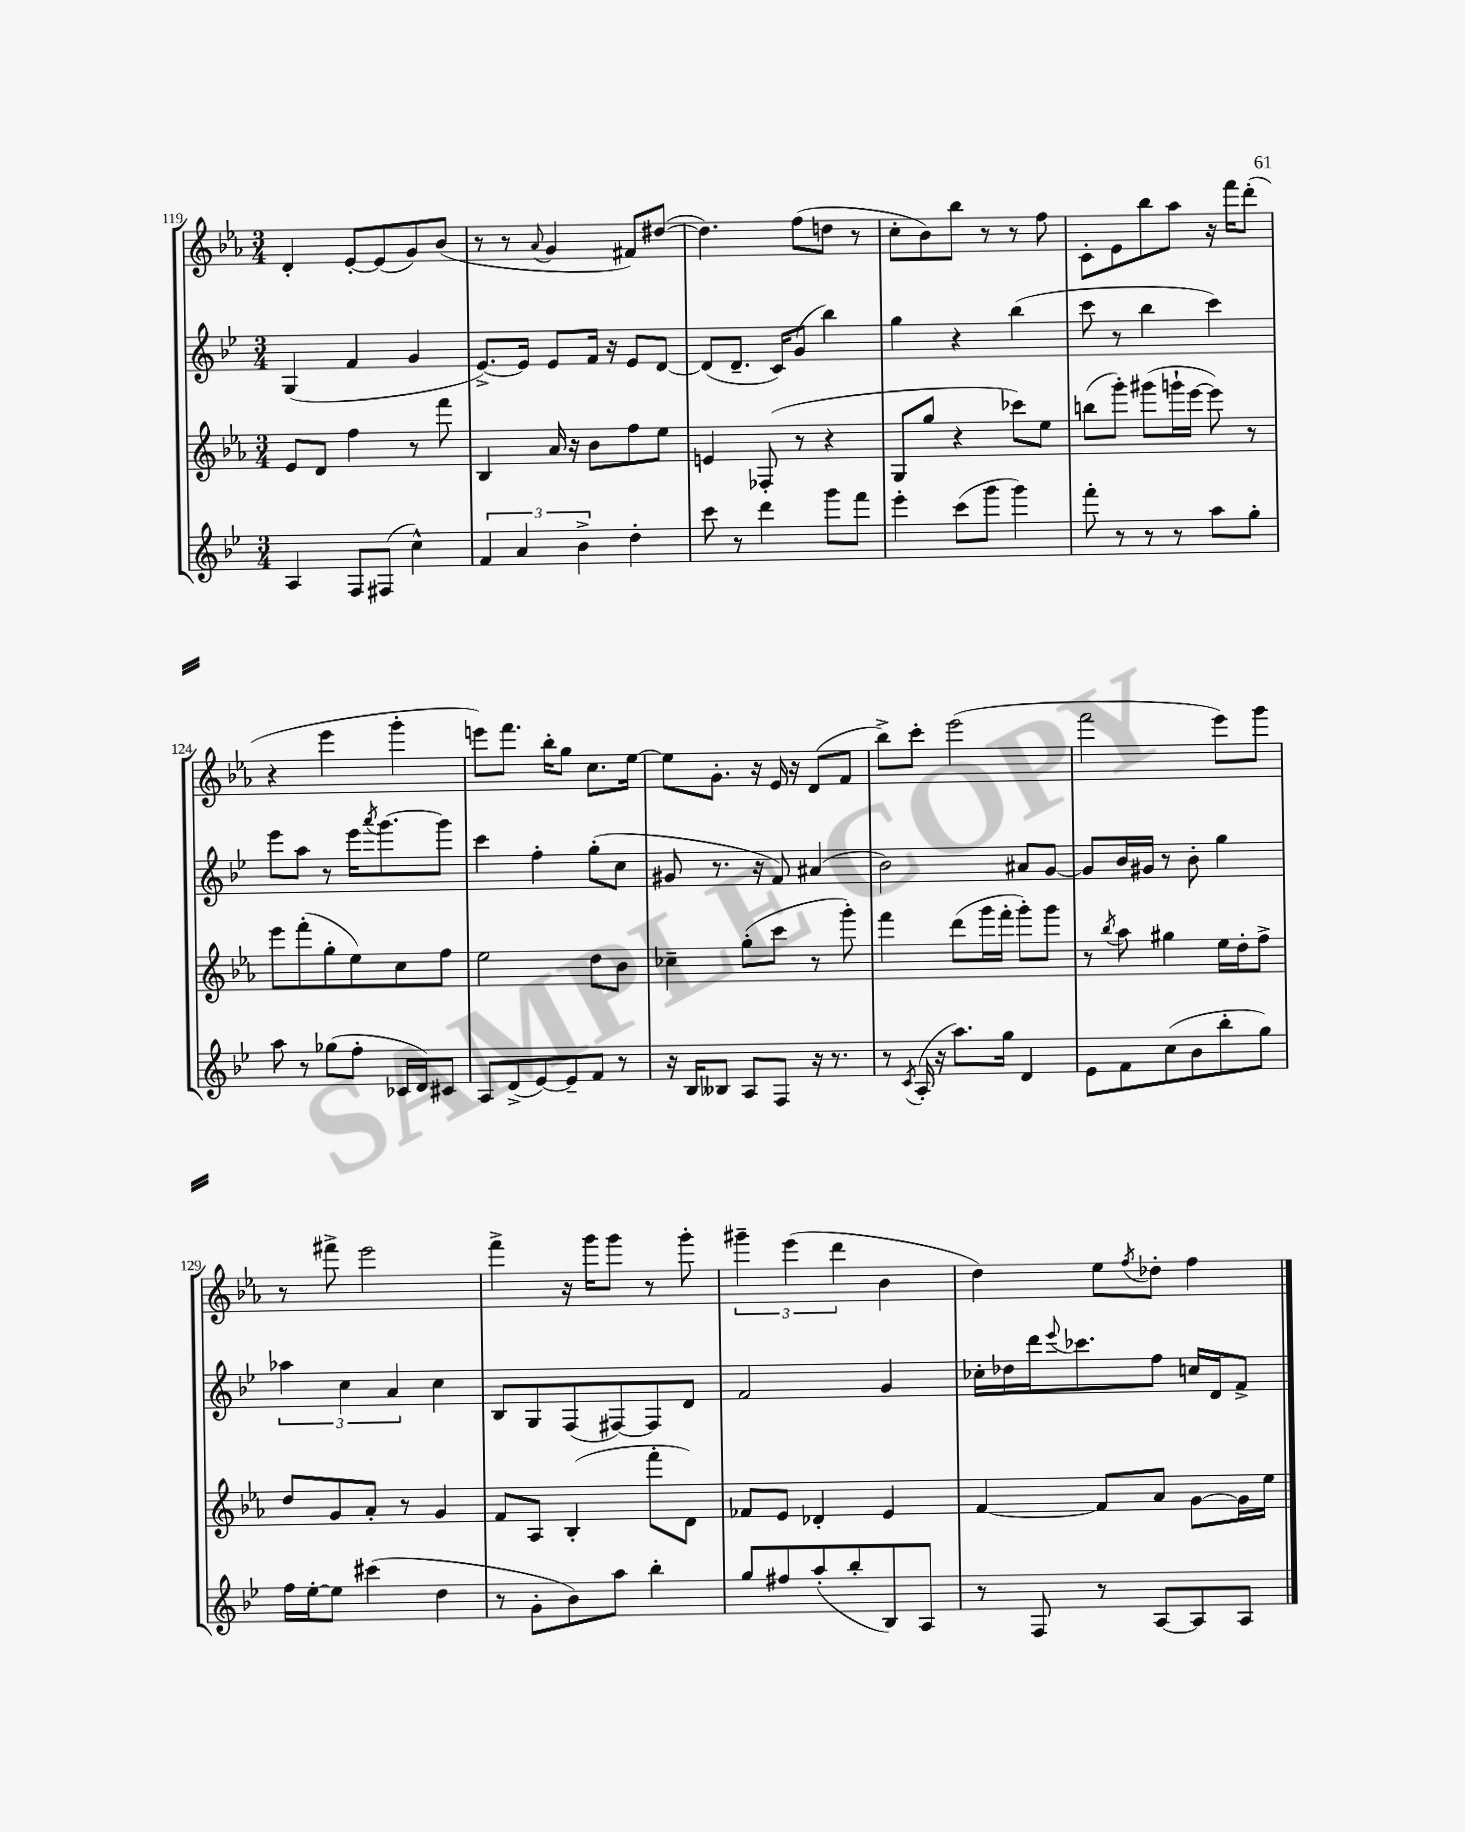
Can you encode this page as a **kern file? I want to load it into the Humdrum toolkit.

**kern	**kern	**kern	**kern
*part4	*part3	*part2	*part1
*staff4	*staff3	*staff2	*staff1
*clefG2	*clefG2	*clefG2	*clefG2
*k[b-e-]	*k[b-e-a-]	*k[b-e-]	*k[b-e-a-]
*M3/4	*M3/4	*M3/4	*M3/4
=119	=119	=119	=119
4A/	8e-/L	(4G/	4d'/
.	8d/J	.	.
8F/L	4ff\	4f/	[8e-'/L
(8F#X/J	.	.	(8e-/]
4cc^^\)	8r	4g/	8g/)
.	8fff\	.	(8b-/J
=120	=120	=120	=120
6f/	4B-/	[8.e-^/L)	8r
.	.	.	8r
6a/	.	.	.
.	.	16e-/Jk]	.
.	.	.	8qqa-/
.	16a-/	8e-/L	4g/
.	16r	.	.
6b-^\	.	.	.
.	8b-\L	16f/Jk	.
.	.	16r	.
4dd'\	8ff\	8e-/L	8f#X/L)
.	8ee-\J	[8d/J	([8dd#X/J
=121	=121	=121	=121
8ccc\	4en/	(8d/L]	4.dd#\])
8r	.	8.d~/J	.
4ddd\	(8F-X'/	.	.
.	.	16c/KL)	.
.	8r	(8g/J	(8ff\L
8ggg\L	4r	4bb-\)	8ddn\J
8fff\J	.	.	8r
=122	=122	=122	=122
4eee-'\	8G/L	4gg\	8cc'\L
.	8gg/J	.	8b-\)
(8ccc\L	4r	4r	8bb-\J
8ggg\J	.	.	8r
4ggg\)	8ccc-X\L)	(4bb-\	8r
.	8ee-\J	.	8ff\
=123	=123	=123	=123
8fff'\	(8bbn\L	8ccc\	8c'\L
8r	8ggg'\J)	8r	8e-\
8r	(8ggg#X\L	4bb-\	8bb-\
8r	16gggn`\L	.	8aa-\J
.	[16eee-\JJ	.	.
8aa\L	8eee-\])	4ccc\)	16r
.	.	.	16fff\KL
8gg'\J	8r	.	(8ddd'\J
!!LO:LB:g=z
=124	=124	=124	=124
8aa\	8eee-\L	8eee-\L	4r
8r	(8fff'\	8aa\J	.
(8gg-X\L	8gg'\	8r	4eee-\
8ff'\J	8ee-\)	16eee-\KL	.
.	.	8qaaa/	.
.	.	[8.ggg\	.
16c-X/LL	8cc\	.	4ggg'\
16d/J)	.	.	.
8c#X/J	8ff\J	8ggg\J]	.
=125	=125	=125	=125
8A/L	2ee-\	4ccc\	8eeen\L)
(8d^/	.	.	8.fff\J
[8e-/)	.	4ff'\	.
.	.	.	16bb-'\KL
8e-~/]	.	.	8gg\J
8f/J	8dd\L	(8gg'\L	8.cc\L
8r	8b-\J	8cc\J	.
.	.	.	[16ee-\Jk
=126	=126	=126	=126
16r	4cc-X~\	8g#X/	8ee-\L]
16B-/KL	.	.	.
8B--X/J	.	8.r	8.g'\J
8A/L	(8gg'\L	.	.
.	.	16r	16r
8F/J	8ccc\J	8f/)	16e-/
.	.	.	16r
16r	8r	(4a#X/	(8d/L
8.r	.	.	.
.	8ggg'\)	.	8f/J
=127	=127	=127	=127
8r	4fff\	2b-\)	8bb-^\L)
8qc/	.	.	.
(16A'/	.	.	8ccc'\J
16r	.	.	.
8.aa\L)	(8ddd\L	.	(2eee-\
.	16ggg\L	.	.
16gg\Jk	16fff'\JJ	.	.
4d/	8ggg'\L)	8a#X/L	.
.	8ggg\J	[8g/J	.
=128	=128	=128	=128
8e-\L	8r	8g/L]	2fff\
.	8qbb-/	.	.
8f\	8aa-\	16b-/L	.
.	.	16g#X/JJ	.
(8cc\	4gg#X\	8r	.
8b-\	.	8b-'\	.
8bb-'\	16ee-\LL	4gg\	8eee-\L)
.	16dd'\J	.	.
8gg\J)	8ff^\J	.	8ggg\J
!!LO:LB:g=z
=129	=129	=129	=129
16ff\LL	8dd/L	6aa-X\	8r
[16ee-'\J	.	.	.
8ee-\J]	8g/	.	8fff#X^\
.	.	6cc\	.
(4ccc#X\	8a-'/J	.	2eee-\
.	.	6a/	.
.	8r	.	.
4dd\	4g/	4cc\	.
=130	=130	=130	=130
8r	8f/L	8B-/L	4fff^\
8g'\L	8A-/J	8G/	.
8b-\)	(4B-'/	(8F/	16r
.	.	.	16ggg\KL
8aa\J	.	[8F#X/)	8ggg\J
4bb-'\	8fff'\L	8F#/]	8r
.	8d\J)	8d/J	8ggg'\
=131	=131	=131	=131
8gg/L	8f-X/L	2f/	6ggg#X~\
8ff#X/	8e-/J	.	.
.	.	.	(6eee-\
(8aa'/	4d-X'/	.	.
.	.	.	6ddd\
8bb-'/	.	.	.
8B-/)	4e-/	4g/	4b-\
8A/J	.	.	.
=132	=132	=132	=132
8r	[4f/	16cc-X'\LL	4dd\)
.	.	16dd-X\	.
8F/	.	16ddd\J	.
.	.	8qqeee-/	.
.	.	8.ccc-X\	.
8r	8f/L]	.	8ee-\L
.	.	.	8qff/
[8A/L	8a-/J	8ff\J	8dd-X'\J
8A/]	[8g\L	16ccn/LL	4ff\
.	.	16d/J	.
8A/J	16g\L]	8f^/J	.
.	16ee-\JJ	.	.
==	==	==	==
*-	*-	*-	*-
